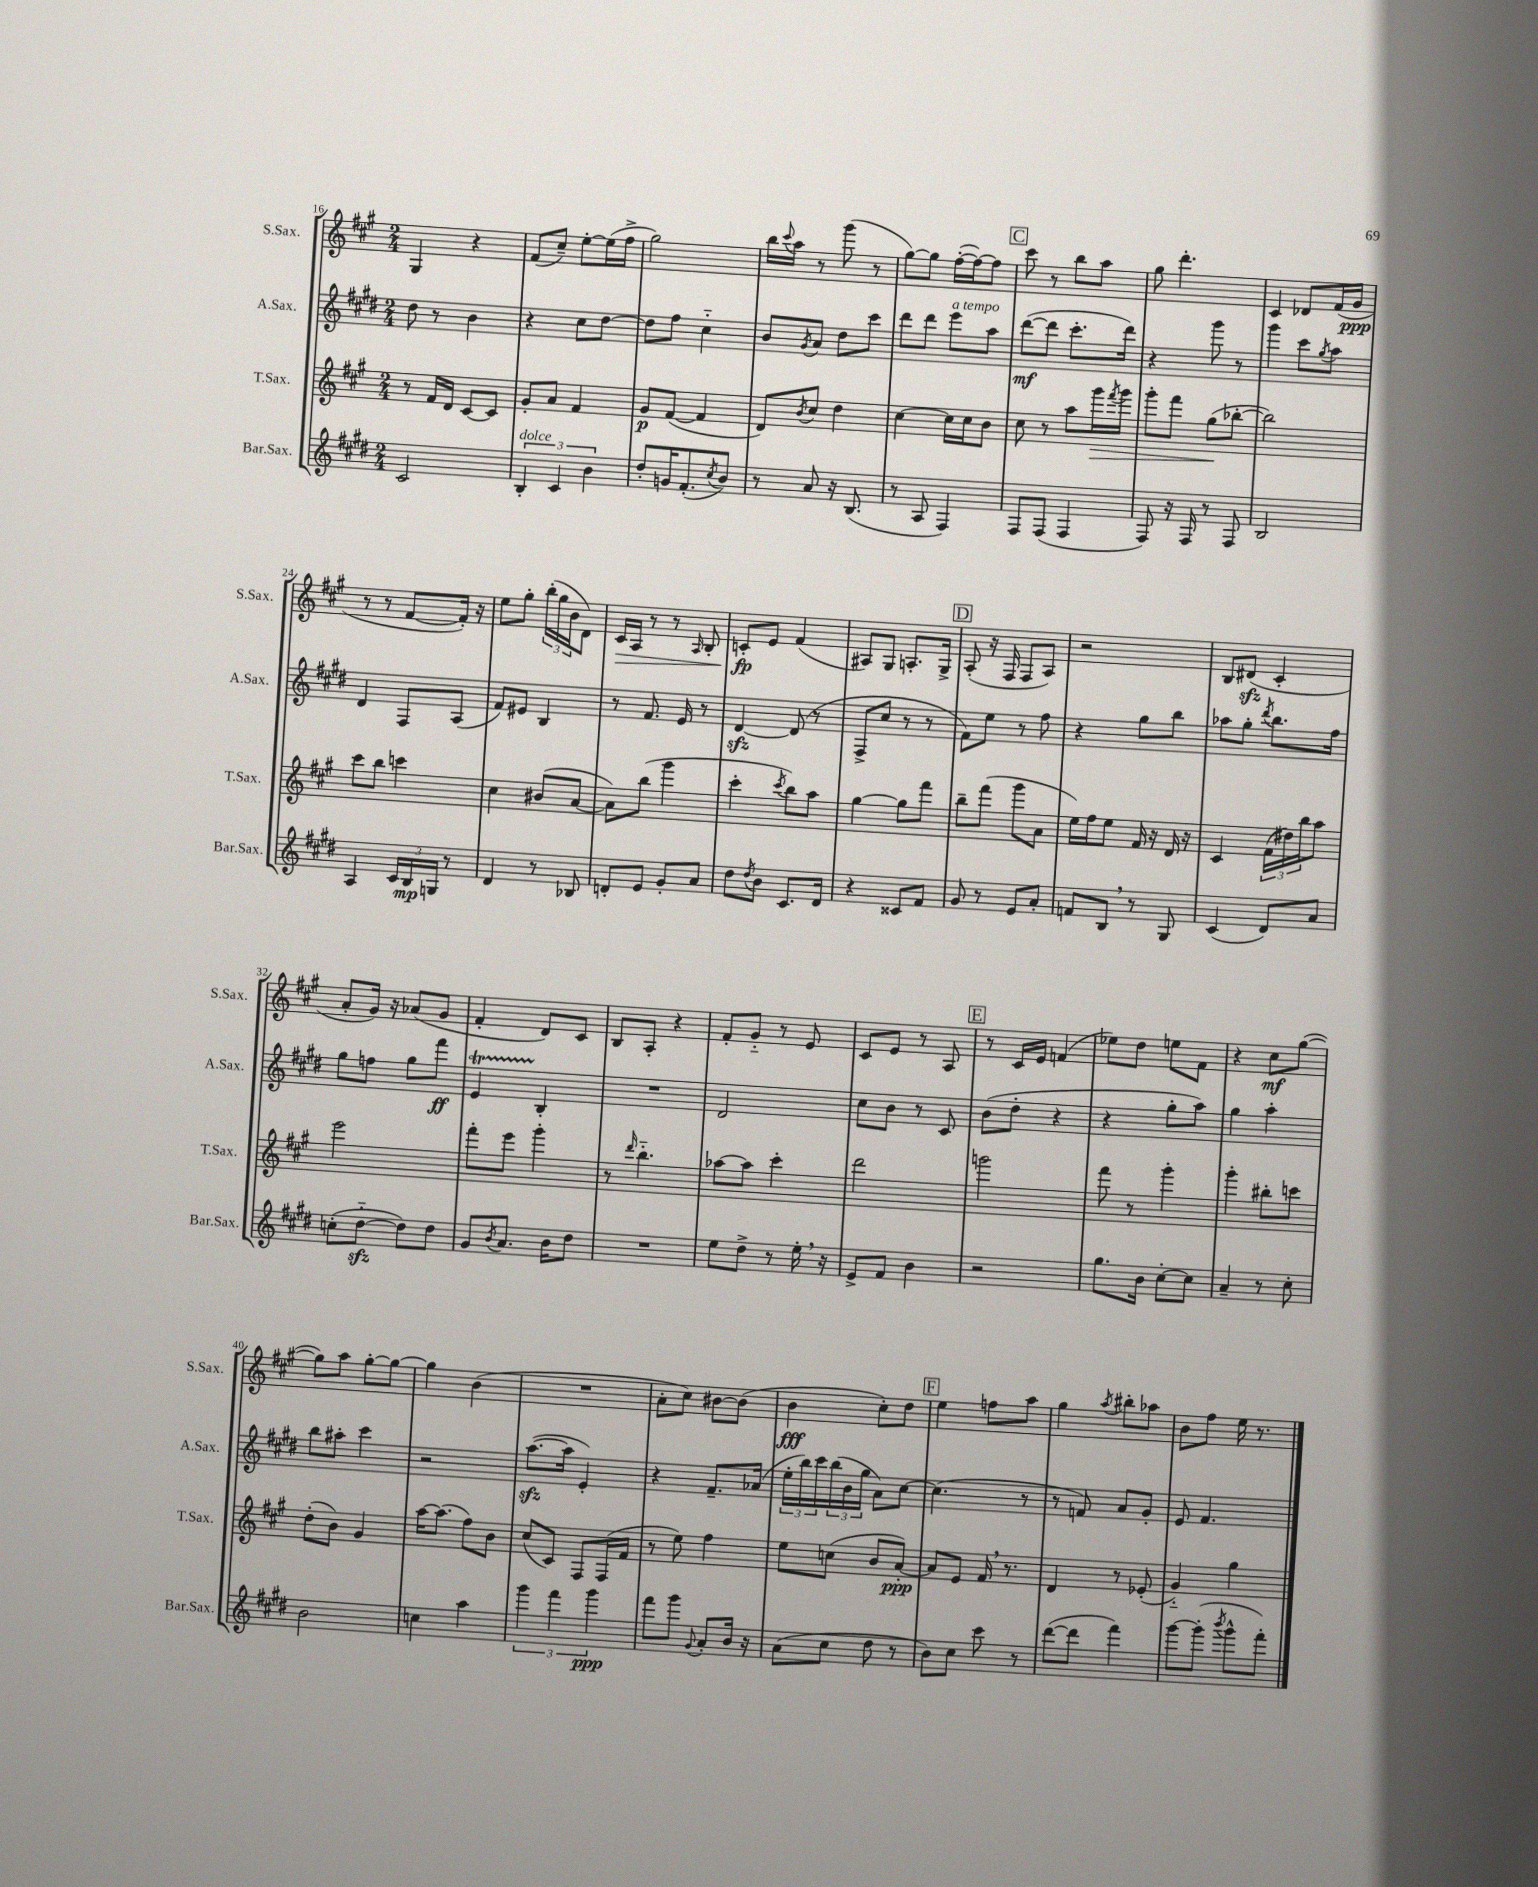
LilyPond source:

<<
\new StaffGroup <<
\new Staff = "s0" \with { instrumentName = "S.Sax." shortInstrumentName = "S.Sax." } {
    \clef treble \key a \major \numericTimeSignature \time 2/4
    gis4 r4 |
    fis'8( cis''8--) e''8~-. e''16( fis''16-> |
    gis''2) |
    b''16 \appoggiatura { cis'''8 } a''16 r8 gis'''8( r8 |
    gis''8~) gis''8 fis''16~-.( fis''16~) fis''8 |
    \mark \markup { \box "C" } cis'''8 r8 b''8 a''8 |
    gis''8 d'''4.-. |
    cis'4 des'8 fis'16( gis'16\ppp |
    r8 r8 fis'8~ fis'16-.) r16 |
    e''8 gis''8-. \tuplet 3/2 { b''16-.( gis''16 b'16 } d'8) |
    cis'16\> a16 r8 r8 \grace { a16 } b8-. |
    c'8-.\fp\! e'8 fis'4( |
    ais8) gis8 a8.-. gis16-> |
    \mark \markup { \box "D" } a8-.( r16 fis16 fis8 a8) |
    r2 |
    b8 dis'8\sfz( cis'4-. |
    a'8-. gis'16) r16 aes'8( gis'8 |
    fis'4-. d'8) cis'8 |
    b8 a8-. r4 |
    fis'8-. gis'8-_ r8 e'8 |
    cis'8 e'8 r8 a8 |
    \mark \markup { \box "E" } r8 cis'16 e'16 f'4( |
    ees''8) d''8 e''8 fis'8 |
    r4 cis''8\mf gis''8~( |
    gis''8) a''8 gis''8~-. gis''8~ |
    gis''4 b'4( |
    R2 |
    a'8-. cis''8) bis'8~ bis'8( |
    b'4\fff cis''8-.) d''8 |
    \mark \markup { \box "F" } e''4 f''8 a''8 |
    gis''4 \acciaccatura { a''8 } bis''8-. aes''8 |
    b'8 fis''8 e''16 r8. \bar "|." |
}
\new Staff = "s1" \with { instrumentName = "A.Sax." shortInstrumentName = "A.Sax." } {
    \clef treble \key e \major \numericTimeSignature \time 2/4
    dis''8 r8 b'4 |
    r4 cis''8 dis''8~ |
    dis''8 fis''8 cis''4-_ |
    b'8 \acciaccatura { gis'8 } a'8 dis''8 cis'''8 |
    dis'''8 dis'''8 e'''8^\markup { \italic "a tempo" } a''8 |
    \mark \markup { \box "C" } dis'''8~\mf( dis'''8 cis'''8.-. dis'''16) |
    r4 gis'''8 r8 |
    gis'''4 cis'''8 \acciaccatura { gis''8 } a''8 |
    dis'4 fis8 a8( |
    fis'8) eis'8 b4 |
    r8 fis'8. e'16 r8 |
    dis'4~\sfz dis'8( r8 |
    fis8-> cis''8 r8 r8 |
    \mark \markup { \box "D" } fis'8) e''8 r8 fis''8 |
    r4 gis''8 b''8 |
    aes''8 gis''8-. \acciaccatura { dis'''8 } b''8. fis''16 |
    gis''8 f''8 gis''8 fis'''8\ff |
    e'4\startTrillSpan b4-.\stopTrillSpan |
    R2 |
    dis'2 |
    cis''8 b'8 r8 cis'8 |
    \mark \markup { \box "E" } b'8( dis''8-. r4 |
    r4 gis''8-. a''8) |
    gis''4 a''4-. |
    b''8 ais''8-. cis'''4 |
    r2 |
    a''8.~\sfz( a''16 e'4-.) |
    r4 fis'8.-- aes'16( |
    \tuplet 3/2 { e''16-. b''16) cis'''16 } \tuplet 3/2 { b''16( b'16 gis''16 } a'8) cis''8~ |
    \mark \markup { \box "F" } cis''4.( r8 |
    r8 f'8) a'8 gis'8-. |
    e'8 fis'4. \bar "|." |
}
\new Staff = "s2" \with { instrumentName = "T.Sax." shortInstrumentName = "T.Sax." } {
    \clef treble \key a \major \numericTimeSignature \time 2/4
    r8 fis'16 d'16 cis'8~ cis'8 |
    gis'8-. a'8 fis'4 |
    gis'8\p fis'8~( fis'4 |
    d'8) \acciaccatura { b'8 } cis''8 d''4 |
    cis''4~ cis''16 cis''16 b'8 |
    \mark \markup { \box "C" } cis''8 r8 a''8 gis'''16\> \acciaccatura { fis'''8 } gis'''16 |
    gis'''8-. fis'''8 gis''8\!( bes''8~-. |
    bes''2) |
    cis'''8 b''8 c'''4 |
    cis''4 bis'8( a'8~ |
    a'8) b''8( gis'''4 |
    cis'''4-. \acciaccatura { cis'''8 } b''8) a''8 |
    gis''4~ gis''8 fis'''8 |
    \mark \markup { \box "D" } b''8-- fis'''8( gis'''8 a'8 |
    e''16) fis''16 e''8 fis'16 r16 d'16 r16 |
    cis'4 \tuplet 3/2 { fis'16( dis''16) b''16 } a''8 |
    e'''2 |
    fis'''8-. e'''8 gis'''4-. |
    r8 \grace { d'''16 } b''4.-_ |
    aes''8~ aes''8 cis'''4-. |
    d'''2 |
    \mark \markup { \box "E" } g'''2 |
    fis'''8 r8 gis'''4-. |
    gis'''4-. bis''8-. c'''8 |
    d''8-.( b'8) gis'4 |
    a''16~ a''8.( fis''8) b'8 |
    cis''8( cis'8) fis8 fis16( fis'16 |
    r8 e''8) fis''4 |
    e''8 c''8( b'8 a'8~-.\ppp) |
    \mark \markup { \box "F" } a'8 e'8 fis'16 \breathe r8. |
    d'4 r8 ees'8-.( |
    gis'4-_) gis''4 \bar "|." |
}
\new Staff = "s3" \with { instrumentName = "Bar.Sax." shortInstrumentName = "Bar.Sax." } {
    \clef treble \key e \major \numericTimeSignature \time 2/4
    cis'2 |
    \tuplet 3/2 { b4-.^\markup { \italic "dolce" } cis'4 b'4 } |
    dis''8-. g'16 fis'8.-.( \acciaccatura { cis''8 } b'8) |
    r8 a'8 r16 b8.( |
    r8 a8 fis4) |
    \mark \markup { \box "C" } fis8 fis8( fis4 |
    fis8) r16 fis16 r8 fis8 |
    b2 |
    a4 \tuplet 3/2 { cis'16 b16\mp g16 } r8 |
    dis'4 r8 bes8 |
    d'8-. e'8 gis'8-. a'8 |
    dis''8 \acciaccatura { dis''8 } b'8 cis'8. dis'16 |
    r4 cisis'8 fis'8 |
    \mark \markup { \box "D" } gis'8 r8 e'8 a'8-. |
    f'8 b8 \breathe r8 gis8 |
    cis'4( dis'8) a'8 |
    c''8-.( dis''8~-_\sfz dis''8) dis''8 |
    gis'8 \acciaccatura { b'8 } a'8. b'16 dis''8 |
    R2 |
    e''8 dis''8-> r8 e''16-. \breathe r16 |
    e'8-> fis'8 b'4 |
    \mark \markup { \box "E" } r2 |
    gis''8. b'16 cis''8~-. cis''8 |
    a'4-- r8 cis''8-. |
    b'2 |
    c''4 a''4 |
    \tuplet 3/2 { gis'''4 fis'''4 gis'''4\ppp } |
    fis'''8 gis'''8 \appoggiatura { gis'8 } a'8-. b'16 r16 |
    a'8( cis''8 dis''8 r8 |
    \mark \markup { \box "F" } b'8) cis''8 cis'''8 r8 |
    dis'''8~( dis'''8 fis'''4) |
    gis'''8~ gis'''8-.( \acciaccatura { b'''8 } gis'''8-^ fis'''8-.) \bar "|." |
}
>>
>>
\layout { \context { \Score currentBarNumber = #16 } }
